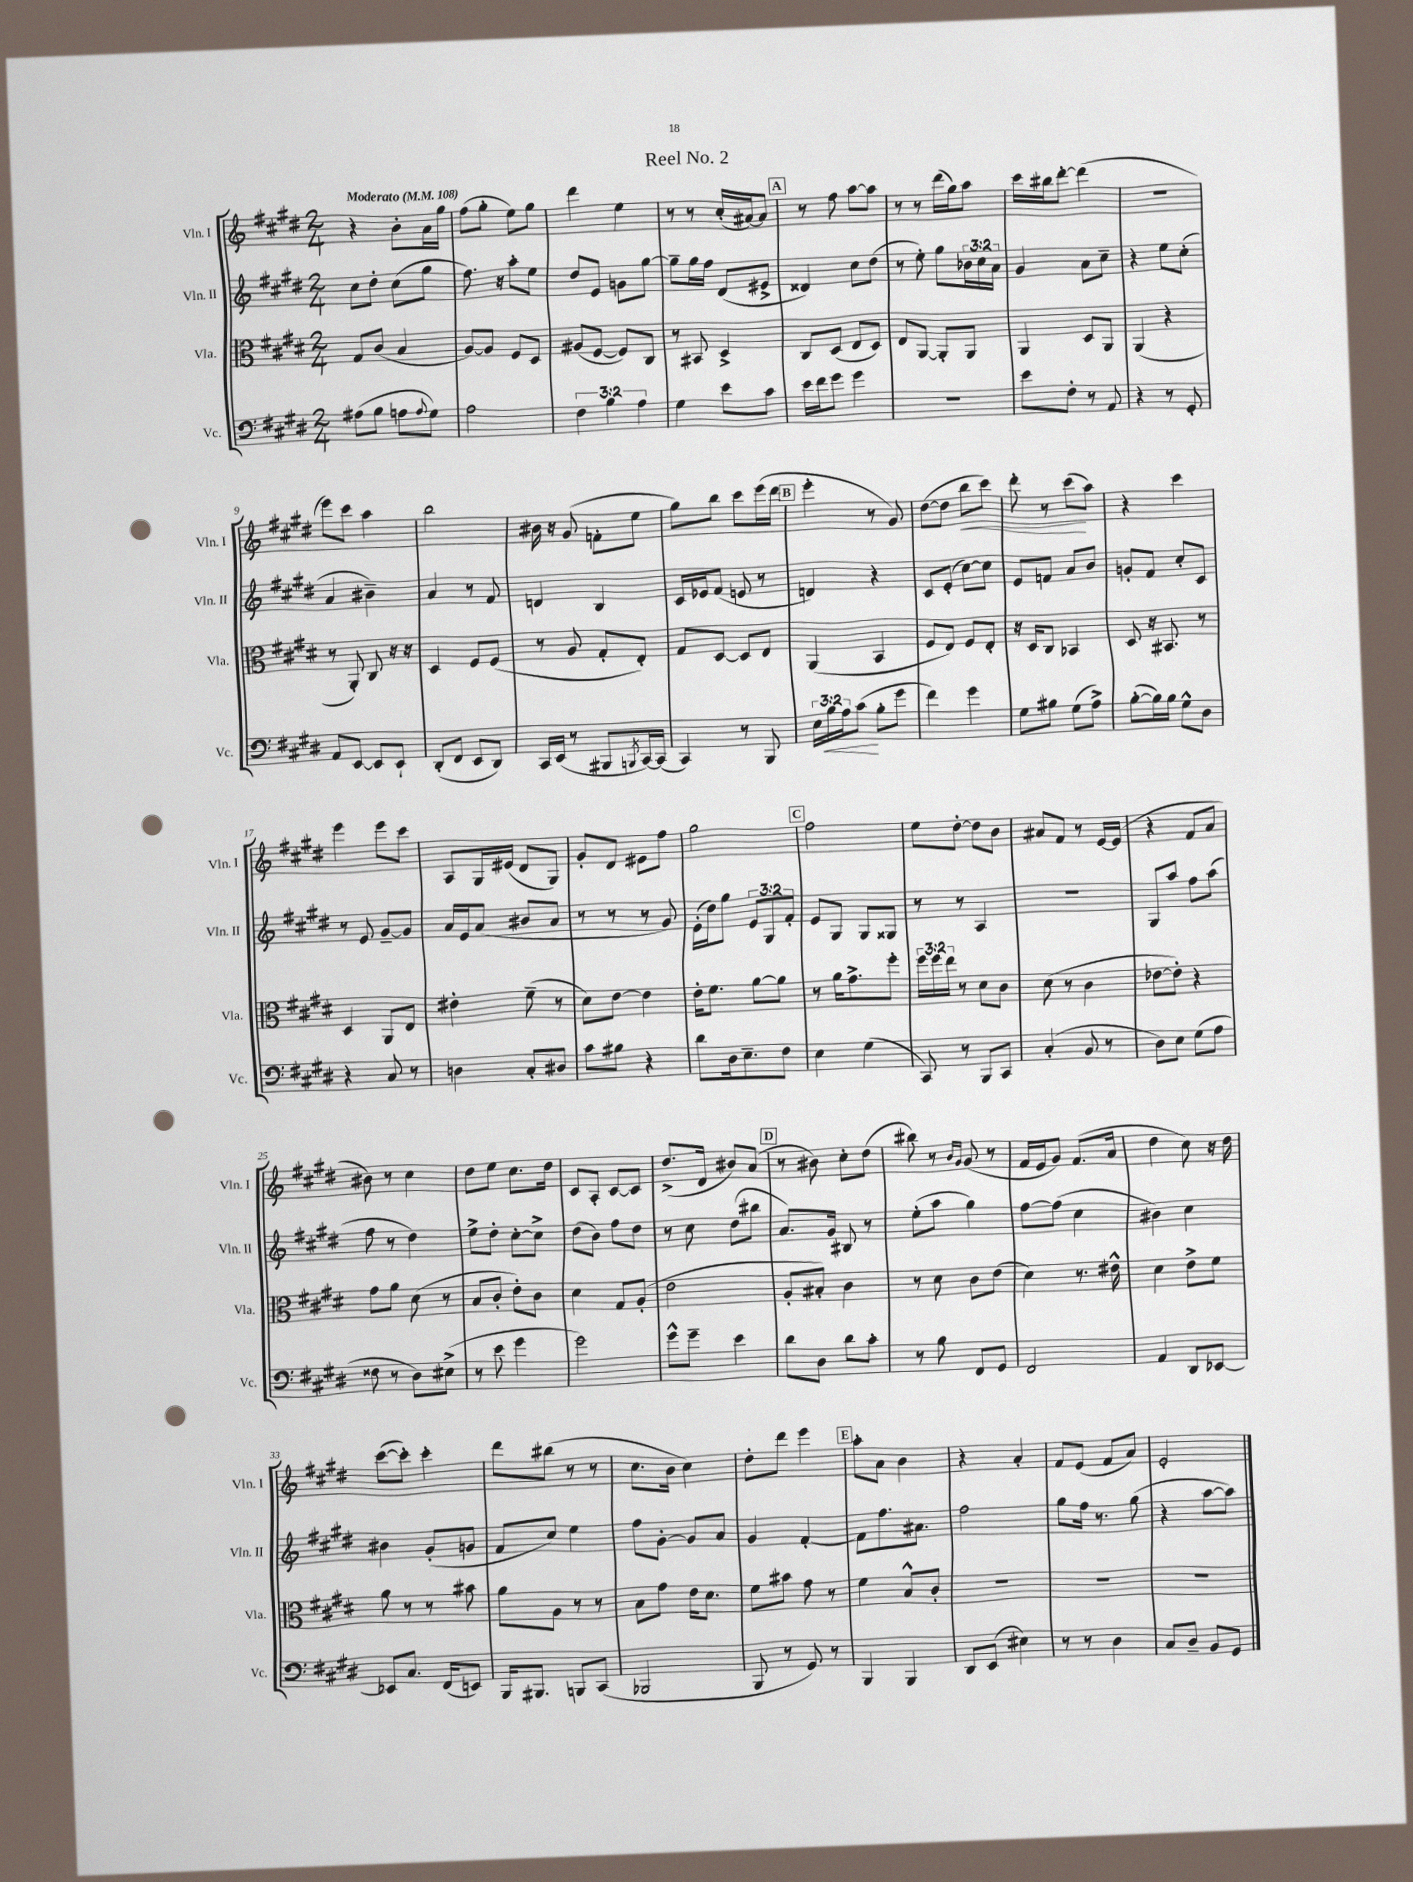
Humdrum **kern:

**kern	**kern	**kern	**kern
*staff4	*staff3	*staff2	*staff1
*clefF4	*clefC3	*clefG2	*clefG2
*k[f#c#g#d#]	*k[f#c#g#d#]	*k[f#c#g#d#]	*k[f#c#g#d#]
*M2/4	*M2/4	*M2/4	*M2/4
*MM108	*MM108	*MM108	*MM108
(8A#\L	8G#/L	8cc#\L	4r
8B\J	(8c#/J	8dd#'\J	.
8A\L	4B/	(8cc#\L	8b'\L
8qqA/	.	.	.
8G#\J)	.	8gg#\J	16a\L
.	.	.	16gg#\JJ
=	=	=	=
2A\	[8A/L)	8.ff#\)	(8ff#\L
.	8A/]J	.	8gg#'\J
.	.	16r	.
.	8F#/L	8aa'\L	8ee\L)
.	8D#/J	8ee\J	8gg#\J
=	=	=	=
6F#\	(8A#/L	8dd#/L	4ddd#\
.	[8F#/J	8e/J	.
6B\	.	.	.
.	8F#/]L)	8g\L	4ee\
6A\	.	.	.
.	8C#/J	[8gg#\J	.
=	=	=	=
4G#\	8r	8gg#~\]L	8r
.	8BB#/	16gg#\L	8r
.	.	16ff#\JJ	.
8e\L	4D#^/	(8d#/L	(16cc#'/LL
.	.	.	[16a#/J)
8c#\J	.	8e#^/J	8a#/]J
=	=	=	=
16e\LL	8C#/L	4d##/)	8r
16f#\J	.	.	.
8g#\J	(8D#/J	.	8ff#\
4g#\	8E/L	8cc#\L	[8aa\L
.	8D#/J)	(8dd#\J	8aa\]J
=	=	=	=
2r	8E/L	8r	8r
.	[8AA/J	8ee'\)	8r
.	8AA'/]L	8gg#\L	(16ddd#\LL
.	.	.	16gg#\J)
.	8AA/J	24b-\L	8aa\J
.	.	24cc#\	.
.	.	24a\JJ	.
=	=	=	=
8e\L	4AA/	4g#/	16ccc#\LL
.	.	.	16bb#\J
8F#'\J	.	.	[8ddd#'\J
8r	8D#/L	8a\L	(4ddd#\]
8AA/	8AA/J	8cc#~\J	.
=	=	=	=
4r	(4AA/	4r	2r
8r	4r	8ee\L	.
8GG#'/	.	(8cc#'\J	.
=	=	=	=
8AA/L	8r	4a/	8eee\L)
[8EE/J	8AA'/)	.	8ccc#\J
8EE/]L	8C#/	4b#~\)	4aa\
8EE`/J	16r	.	.
.	16r	.	.
=	=	=	=
(8DD#'/L	4D#/	4a/	2bb\
8FF#/J	.	.	.
8EE/L	8F#/L	8r	.
8DD#/J)	(8F#/J	8f#/	.
=	=	=	=
16CC#/LL	8r	4d/	16b#\
(16EE/JJ	.	.	16r
8r	8A/	.	(8g#/
8BBB#/L	8G#'/L	4B/	8f'\L
8qBBB/	.	.	.
[16CC#/L)	8E'/J)	.	8ee\J
(16CC#/]JJ	.	.	.
=	=	=	=
4CC#/)	8G#/L	16c#/LL	8gg#\L)
.	.	16e-/J	.
.	[8D#/J	(8f#/J	8bb\J
8r	8D#/]L	8e/	8ccc#\L
8BBB/	8E/J	8r	(16eee\L
.	.	.	16ddd#\JJ
=	=	=	=
24E\LL	(4AA/	4d/)	4eee'\
24B\	.	.	.
24A\J	.	.	.
(8c#\J	.	.	.
8B'\L	4BB/	4r	8r
8g#\J	.	.	8g#/)
=	=	=	=
4f#\)	8F#/L	8c#/L	([8dd#\L
.	8E/J)	(8e'/J	8dd#\]J
4g#\	8F#/L	[8cc#\L)	8bb\L
.	8E'/J	8cc#\]J	8ccc#\J)
=	=	=	=
8G#\L	16r	8e/L	8ddd#'\
.	16D#/LK	.	.
8B#\J	8C#/J	8f/J	8r
(8G#\L	4BB-/	8a/L	(8ccc#\L
8A^\J)	.	8b/J	8aa\J)
=	=	=	=
([8B'\L	8D#/	8g'/L	4r
16B\]L)	16r	8f#/J	.
16B\JJ	8.BB#/	.	.
8G#^^\L	.	8cc#'/L	4ccc#\
8D#\J	8r	8c#/J	.
=	=	=	=
4r	4D#/	8r	4eee\
.	.	8e/	.
8C#/	8AA/L	[8g#~/L	8eee\L
8r	8E/J	8g#/]J	8ccc#\J
=	=	=	=
4D\	4e#'\	16a/LL	8A/L
.	.	16e/J	.
.	.	(8a/J	16G#/L
.	.	.	(16e#/JJ
8C#'/L	(8f#~\	8b#/L	8d#/L
8D#/J	8r	8a/J	8G#/J)
=	=	=	=
8c#\L	8d#\L)	8r	8g#'/L
8B#\J	[8e\J	8r	8d#/J
4r	4e\]	8r	8e#\L
.	.	8g#/)	8ff#\J
=	=	=	=
8d#\L	16e'\LK	(16e'\LL	2gg#\
.	8.f#\J	16dd#\J)	.
16D#\k	.	8gg#\J	.
8.E~\	.	.	.
.	[8a\L	12e/L	.
.	.	12G#/	.
8F#\J	8a\]J	.	.
.	.	12f#'/J	.
=	=	=	=
4E\	8r	8e/L	2ff#\
.	16a\LK	8G#/J	.
.	8.g#^\	.	.
(4G#\	.	8G#/L	.
.	8ff#'\J	8G##/J	.
=	=	=	=
8CC#/)	24ff#\LL	8r	8ee\L
.	24ff#\	.	.
.	24ee\JJ	.	.
8r	8r	8r	[8dd#'\J
8BBB/L	8d#\L	4A/	8dd#\]L
8CC#/J	8c#\J	.	8b\J
=	=	=	=
(4C#'/	(8d#\	2r	8a#/L
.	8r	.	8f#/J
8BB/	4c#\	.	8r
8r	.	.	[16e/LL
.	.	.	(16e/]JJ
=	=	=	=
8D#\L)	[8e-\L	8G#/L	4r
8E\J	8e-'\]J)	8aa/J	.
(8G#\L	4r	8ff#\L	8f#/L
8A\J	.	(8aa\J	8a/J
=	=	=	=
8F##\	8g#\L	8ff#\	8b#\)
8r	8a\J	8r	8r
8D#\L)	(8d#\	4dd#\)	4cc#\
(8E#^\J	8r	.	.
=	=	=	=
8r	8B/L	8ee^\L	8dd#\L
8e\	8c#'/J	8dd#'\J	8ee\J
4g#\	8e'\L)	[8cc#'\L	8.cc#\L
.	8c#\J	8cc#^\]J	.
.	.	.	16dd#\Jk
=	=	=	=
2g#\)	4d#\	(8dd#\L	8c#/L
.	.	8b\J)	8A'/J
.	8G#/L	8ff#\L	[8c#/L
.	(8A'/J	8dd#\J	8c#/]J
=	=	=	=
8g#^^\L	2e\	8r	(8.dd#^/L
8g#~\J	.	8cc#\	.
.	.	.	16d#/Jk
4e\	.	(8dd#\L	8b#/L)
.	.	8bb#\J	(8a/J
=	=	=	=
8d#\L	8A'/L	8.a/L)	8r
8D#\J	8B#'/J)	.	8b#\)
.	.	16g#/Jk	.
8d#\L	4c#\	8B#/	8cc#'\L
8c#'\J	.	8r	(8dd#\J
=	=	=	=
8r	8r	(8ee'\L	8bb#\)
8B\	8d#\	8aa\J	8r
.	.	.	16qqb/LL
.	.	.	16qqg#/JJ
8FF#/L	8c#\L	4gg#\)	(8g#/
8GG#/J	(8e\J	.	8r
=	=	=	=
2FF#/	4d#\)	[8ff#\L	16f#/LL
.	.	.	16e/J
.	.	(8ff#\]J	8g#/J)
.	8.r	4cc#\	(8.f#/L
.	16e#^^\	.	16a/Jk
=	=	=	=
4AA/	4d#\	4b#\)	4dd#\
8DD#/L	8e^\L	4cc#\	8cc#\)
[8EE-/J	8f#\J	.	16r
.	.	.	16dd#\
=	=	=	=
8EE-/]L	8a\	4b#\	([8ccc#\L
8.C#/J	8r	.	8ccc#'\]J)
.	8r	(8g#'/L	4ccc#'\
(16FF#/LK	.	.	.
8EE/J)	8b#\	8g/J	.
=	=	=	=
16BBB/LK	8a\L	8f#/L	8ddd#\L
8.BBB#/J	.	.	.
.	8A\J	8cc#/J)	(8bb#\J
8BBB/L	8r	4ee\	8r
(8CC#/J	8r	.	8r
=	=	=	=
2BBB-/	8B\L	8ff#\L	8.cc#\L
.	8g#\J	[8g#'\J	.
.	.	.	16b\Jk
.	16e\LK	8g#/]L	4cc#\)
.	8.d#\J	.	.
.	.	8a/J	.
=	=	=	=
8BBB/	8f#\L	4g#/	8dd#'\L
8r	8b#\J	.	8ddd#\J
8GG#/)	8g#\	[4f#'/	4eee\
8r	8r	.	.
=	=	=	=
4BBB/	4f#\	8f#\]L	8aa'\L
.	.	8.ff#\	8a\J
4BBB/	8B^^/L	.	4b\
.	.	8.a#\J	.
.	8c#'/J	.	.
=	=	=	=
8DD#/L	2r	2ff#\	4r
(8EE/J	.	.	.
4E#\)	.	.	4a'/
=	=	=	=
8r	2r	8gg#\L	8f#/L
8r	.	16ff#\Jk	(8e/J
.	.	8.r	.
4D#\	.	.	8f#/L
.	.	(8gg#\	8a/J)
=	=	=	=
8C#/L	2r	4r	2e'/
8D#~/J	.	.	.
8BB/L	.	[8aa\L	.
8GG#/J	.	8aa\]J)	.
==	==	==	==
*-	*-	*-	*-
